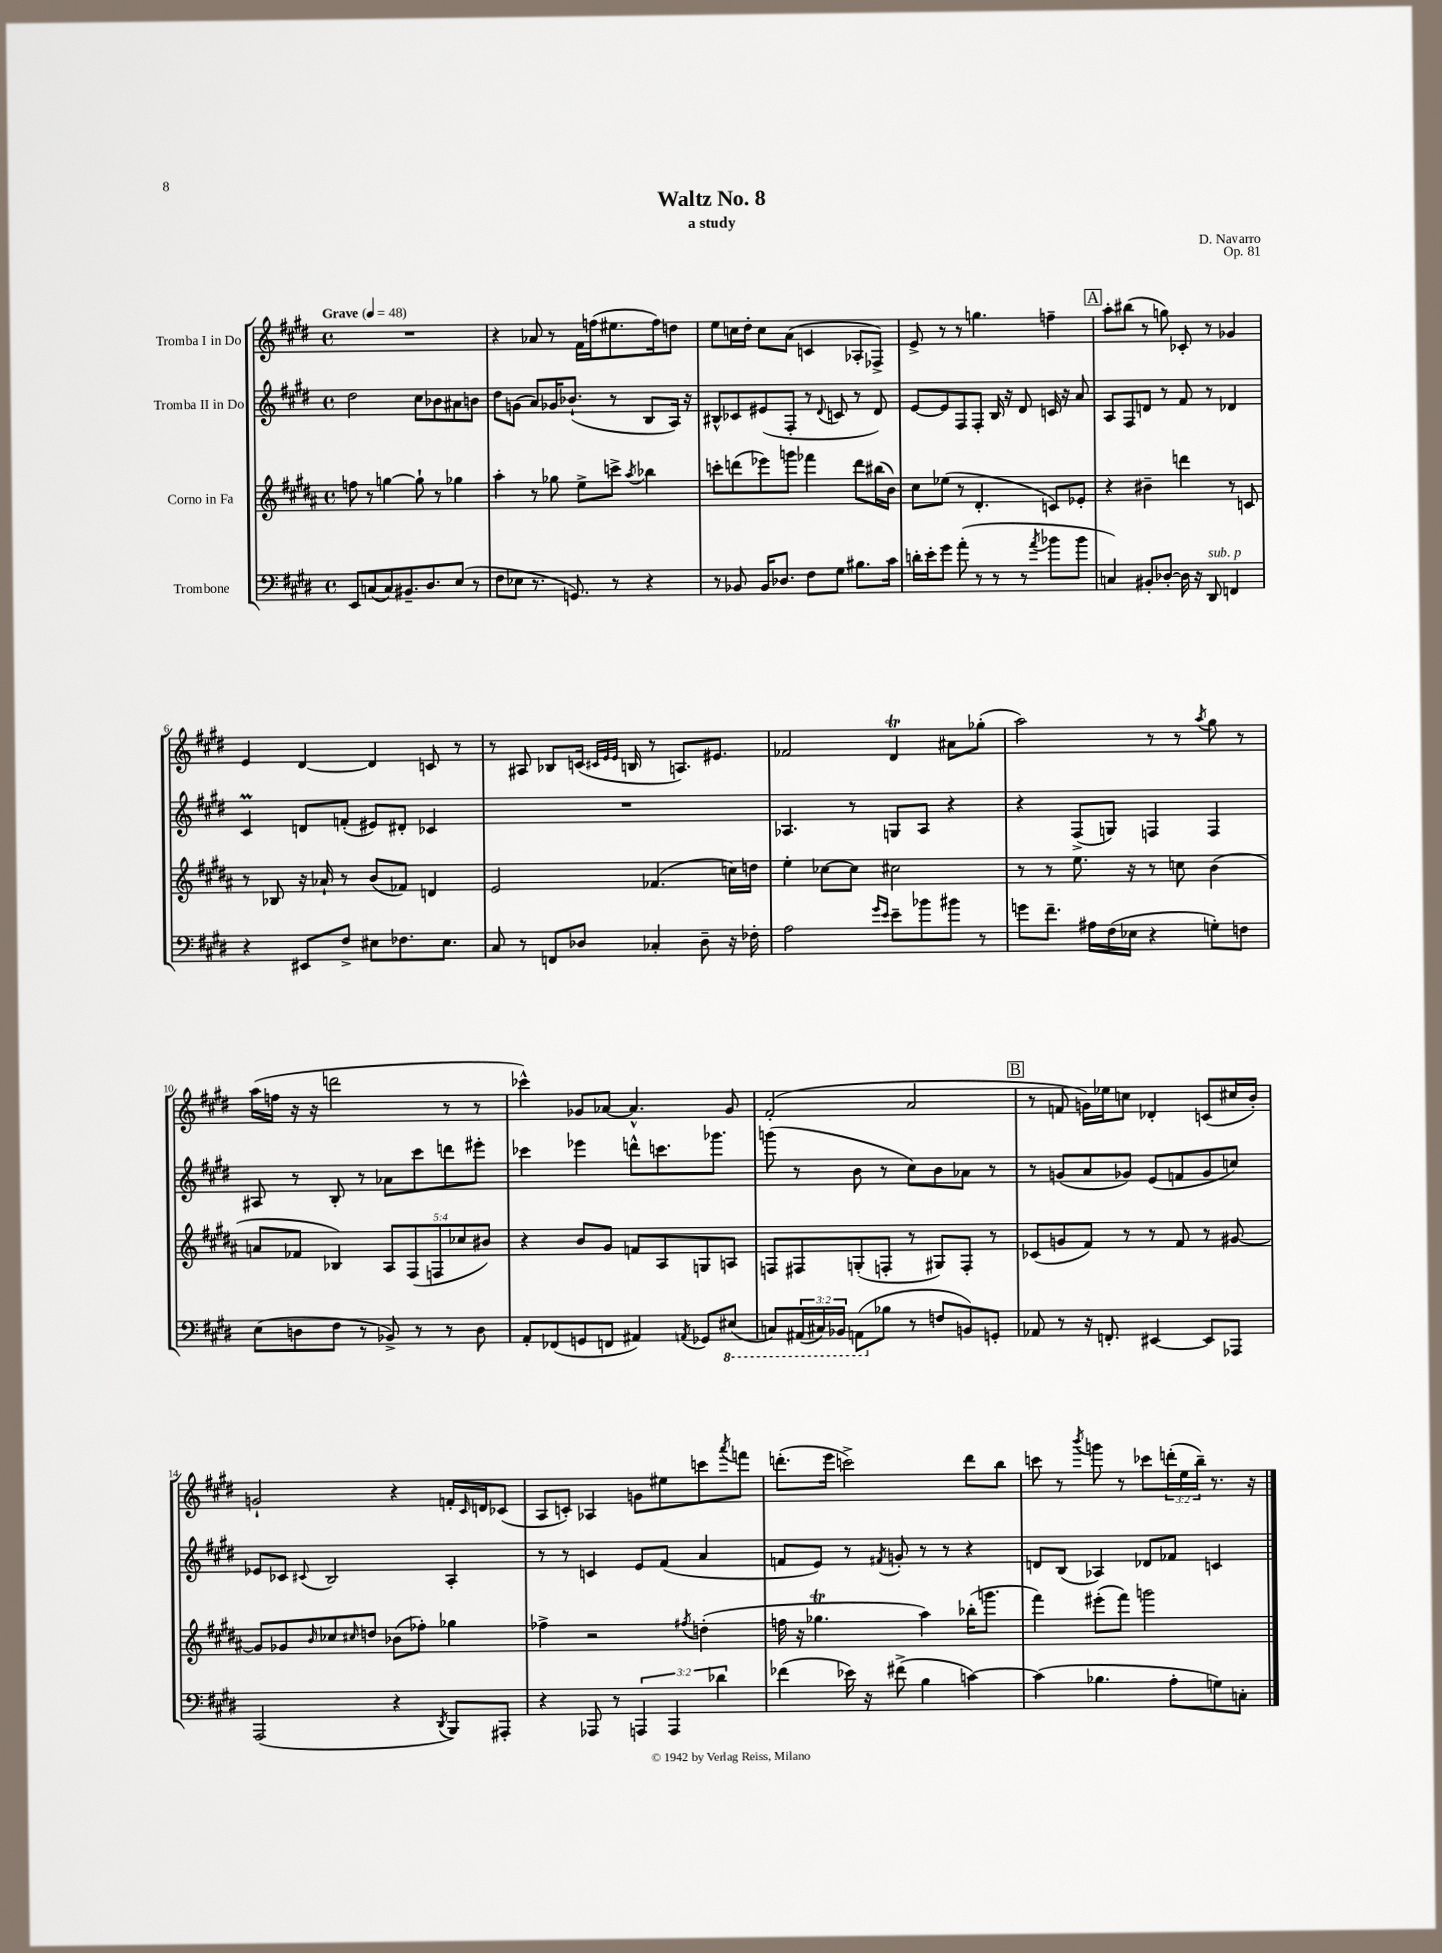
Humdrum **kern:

**kern	**kern	**kern	**kern
*part4	*part3	*part2	*part1
*staff4	*staff3	*staff2	*staff1
*I"Trombone	*I"Corno in Fa	*I"Tromba II in Do	*I"Tromba I in Do
*clefF4	*clefG2	*clefG2	*clefG2
*k[f#c#g#d#]	*k[f#c#g#d#a#]	*k[f#c#g#d#]	*k[f#c#g#d#]
*M4/4	*M4/4	*M4/4	*M4/4
*met(c)	*met(c)	*met(c)	*met(c)
*MM48	*MM48	*MM48	*MM48
=1	=1	=1	=1
!	!	!	!LO:TX:a:B:t=Grave
8EE/L	8ffn\	2dd#\	1r
(8Cn/	8r	.	.
8C/)	[4ggn\	.	.
8.BB#X~/	.	.	.
.	8gg`\]	8cc#\L	.
8.D#/	.	.	.
.	8r	8b-X\	.
(8E/J	4gg-X\	8a#X\	.
8r	.	8bn\J	.
=2	=2	=2	=2
8F#\L	4aa#'\	8dd#\L	4r
8E-X\J	.	(8gn\J	.
8.r	8r	8a/L)	8a-X/
.	8gg-X\	16g-X/K	8r
8.GGn/)	.	(8.b-X`/J	.
.	8ee^\L	.	16f#\LL
.	.	.	(16ffn\J
8r	8cccn^\J	8r	8.ee#X\
.	8qaa#/	.	.
4r	4bb-X\	8B/L	.
.	.	.	16ff\k)
.	.	16A/Jk)	8ddn\J
.	.	16r	.
=3	=3	=3	=3
8r	8cccn'\L	8B#X^^/L	8ee\L
8BB-X/	(8dddn\	8c-X/	16ccn\L
.	.	.	16dd#'\JJ
16BB-/KL	8eee-X\)	(8e#X/	8cc\L
8.D-X/J	.	.	.
.	8gggn\J	8F#'/J	(8a\J
8F#\L	4fff-X\	8r	4cn/
.	.	8qqd#/	.
8G#\J	.	8cn/	.
8.B#X\L	8ddd\L	8r	8A-X'/L
.	(16bb#X\L	8d#/)	8F-X^/J)
16c#\Jk	16b\JJ)	.	.
=4	=4	=4	=4
16dn'\LL	8cc#\L	[8e/L	8e^/
16e'\J	.	.	.
8g#\J	(8ee-X\J	8e/]	8r
(8a'\	8r	8F#/	8r
8r	4.d#'/	8F#'/J	4.ggn\
8r	.	16B/	.
.	.	16r	.
8r	.	8d#/	.
8qa/	.	.	.
8b-X\L	8cn/L)	16cn/	4ffn~\
.	.	16r	.
8b-\J	8e-X'/J	8a/	.
!!LO:REH:place=s1:t=A
=5	=5	=5	=5
4Cn/)	4r	8A/L	8aa'\L
.	.	8F#/	(8bb#X\J
8BB#X'/L	4b#X~\	8dn/J	8r
[8D-X'/J	.	8r	8ggn\)
16D-\]	4dddn\	8f#/	8c-X'/
16r	.	.	.
!LO:TX:a:i:t=sub. p	!	!	!
8DD#/	.	8r	8r
4FFn/	8r	4d-X/	4g-X/
.	8cn/	.	.
!!LO:LB:g=z
=6	=6	=6	=6
4r	8r	4c#M/	4e/
.	8B-X/	.	.
8EE#X/L	16r	8dn/L	[4d#/
.	16a-X`/	.	.
8F#^/J	8r	(8fn'/J	.
8E#X\L	(8b/L	8e#X/L)	4d#/]
8.F-X\	8f-X/J)	8d#X'/J	.
.	4dn/	4c-X/	8cn/
8.E#\J	.	.	.
.	.	.	8r
=7	=7	=7	=7
8C#/	2e/	1r	8r
8r	.	.	8A#X/
8FFn/L	.	.	8B-X/L
8D-X/J	.	.	(16cn/Jk
.	.	.	32qqc#X/LLL
.	.	.	32qqe/
.	.	.	32qqe/JJJ
.	.	.	16Bn/
4C-X'/	(4.f-X/	.	8r
.	.	.	8.An/L)
8D-~\	.	.	.
.	.	.	8.e#X/J
16r	16ccn\LL)	.	.
16F-X'\	16ddn\JJ	.	.
=8	=8	=8	=8
2A\	4ee'\	4.A-X/	2f-X/
.	[8cc-X\L	.	.
.	8cc-\J]	8r	.
16qqg#/LL	.	.	.
16qqe/JJ	.	.	.
8e~\L	2cc#X\	8Gn/L	4d#t/
8b-X\	.	8A-/J	.
8b#X\J	.	4r	8a#X\L
8r	.	.	(8gg-X'\J
=9	=9	=9	=9
8gn\L	8r	4r	2aa\)
8.f#~\J	8r	.	.
.	8.ee\	(8F#^/L	.
16A#X\LL	.	.	.
(16F#\	.	8Gn/J)	.
16E-X\JJ	16r	.	.
4r	8r	4Fn/	8r
.	8ccn\	.	8r
.	.	.	8qaa/
8Gn'\L)	(4b\	4F/	8gg#\
8Fn\J	.	.	8r
!!LO:LB:g=z
=10	=10	=10	=10
(8E\L	8an/L	8A#X/	(16aa\LL
.	.	.	16ffn\JJ
8Dn\	8f-X/J	8r	16r
.	.	.	16r
8F#\J	4B-X/)	8B'/	2dddn\
8r	.	8r	.
8BB-X^/)	10A#/L	8a-X\L	.
.	(10F#/	.	.
8r	.	8ccc#\	.
.	10Fn/	.	.
8r	.	8dddn\	8r
.	10cc-X/	.	.
8D\	.	8eee#X'\J	8r
.	10b#X/J)	.	.
=11	=11	=11	=11
8AA'/L	4r	4ccc-X\	4ccc-X^^\)
(8FF-X/	.	.	.
8GGn/	8b/L	4eee-X\	8g-X/L
8FFn/J	8g#/J	.	[8a-X/J
4AA#X/)	8fn/L	8dddn^^\L	4.a-^^/]
.	8A#/	8.cccn\	.
8qAAn/	.	.	.
8GG-X/L	8Gn/	.	.
.	.	8.ggg-X\J	.
*8ba	*	*	*
(8EE#X/J	8An/J	.	8g-/
=12	=12	=12	=12
8CCn/L)	8Fn/L	(8gggn\	(2f#'/
(24AAA#X/L	8F#X/	8r	.
24CC#X/)	.	.	.
24BBB-X/JJ	.	.	.
(8AAAn\L	(8Gn'/	8b\	.
*X8ba	*	*	*
8B-X\J	8Fn'/J	8r	.
8r	8r	8cc#\L)	2a/
8Fn/L	8G#X/L)	8b\	.
8BBn/)	8F'/J	8a-X\J	.
8GGn'/J	8r	8r	.
!!LO:REH:place=s1:t=B
=13	=13	=13	=13
8AA-X/	(8c-X/L	8r	8r
8r	8gn/	(8gn/L	8fn/
16r	8f#/J)	8a/	16gn\LL)
8.FFn'/	.	.	16ee-X\J
.	8r	8g-X/J)	8ccn\J
[4EE#X/	8r	(8e/L	4d-X'/
.	8f#/	8fn/	.
8EE#/L]	8r	8g-/	(8cn/L
8AAA-X/J	[8g#X/	8ccn/J)	16cc#X/L
.	.	.	16b'/JJ)
!!LO:LB:g=z
=14	=14	=14	=14
(2AAA/	8g#/L]	8e-X/L	2gn`/
.	8g-X/	8c-X/J	.
.	16qqb/	8qqc#X/	.
.	8cc-X/	2B/	.
.	16qqcc#X/	.	.
.	8ddn/J	.	.
4r	(8b-X\L	.	4r
.	8ff-X'\J)	.	.
8qDD#/	.	.	.
8BBB/L)	4gg-X\	4A'/	16fn'/LL
.	.	.	16qqc#/
.	.	.	16dn/J
8AAA#X'/J	.	.	(8c-X/J
=15	=15	=15	=15
4r	4ff-X^\	8r	8A/L
.	.	8r	8cn'/J)
8AAA-X/	2r	4cn/	4A-X/
8r	.	.	.
6AAAn/	.	8e/L	8gn\L
.	.	(8f#/J	8ee#X\
6AAA/	.	.	.
.	8qff#X/	.	.
.	(4ddn'\	4a/	8cccn\
6d-X\	.	.	.
.	.	.	8qaaa/
.	.	.	8fffn\J
=16	=16	=16	=16
(4f-X\	16ffn\	8fn/L	(8.dddn'\L
.	16r	.	.
.	4.gg-XT\	8e/J)	.
.	.	.	16eee\Jk
16e-X\)	.	8r	2cccn^\)
16r	.	.	.
.	.	8qf#X/	.
(8f#X^\	.	8gn'/	.
4B\	4aa#\)	8r	.
.	.	8r	.
[4cn\)	(16bb-X'\KL	4r	8ddd\L
.	8.gggn\J	.	.
.	.	.	8bb\J
=17	=17	=17	=17
(4c\]	4fff#\)	8dn/L	8cccn\
.	.	(8B/J	8r
.	.	.	8qbbb/
4.B-X\	(8eee#X'\L	4A-X/)	8gggn\
.	8fff#\J)	.	8r
.	2gggn\	8d-X/L	8ccc-X\L
8A'\L	.	8f-X/J	(24dddn'\L
.	.	.	24ee\
.	.	.	24bb~\JJ)
8Gn\)	.	4cn/	8.r
8Cn'\J	.	.	.
.	.	.	16r
==	==	==	==
*-	*-	*-	*-
